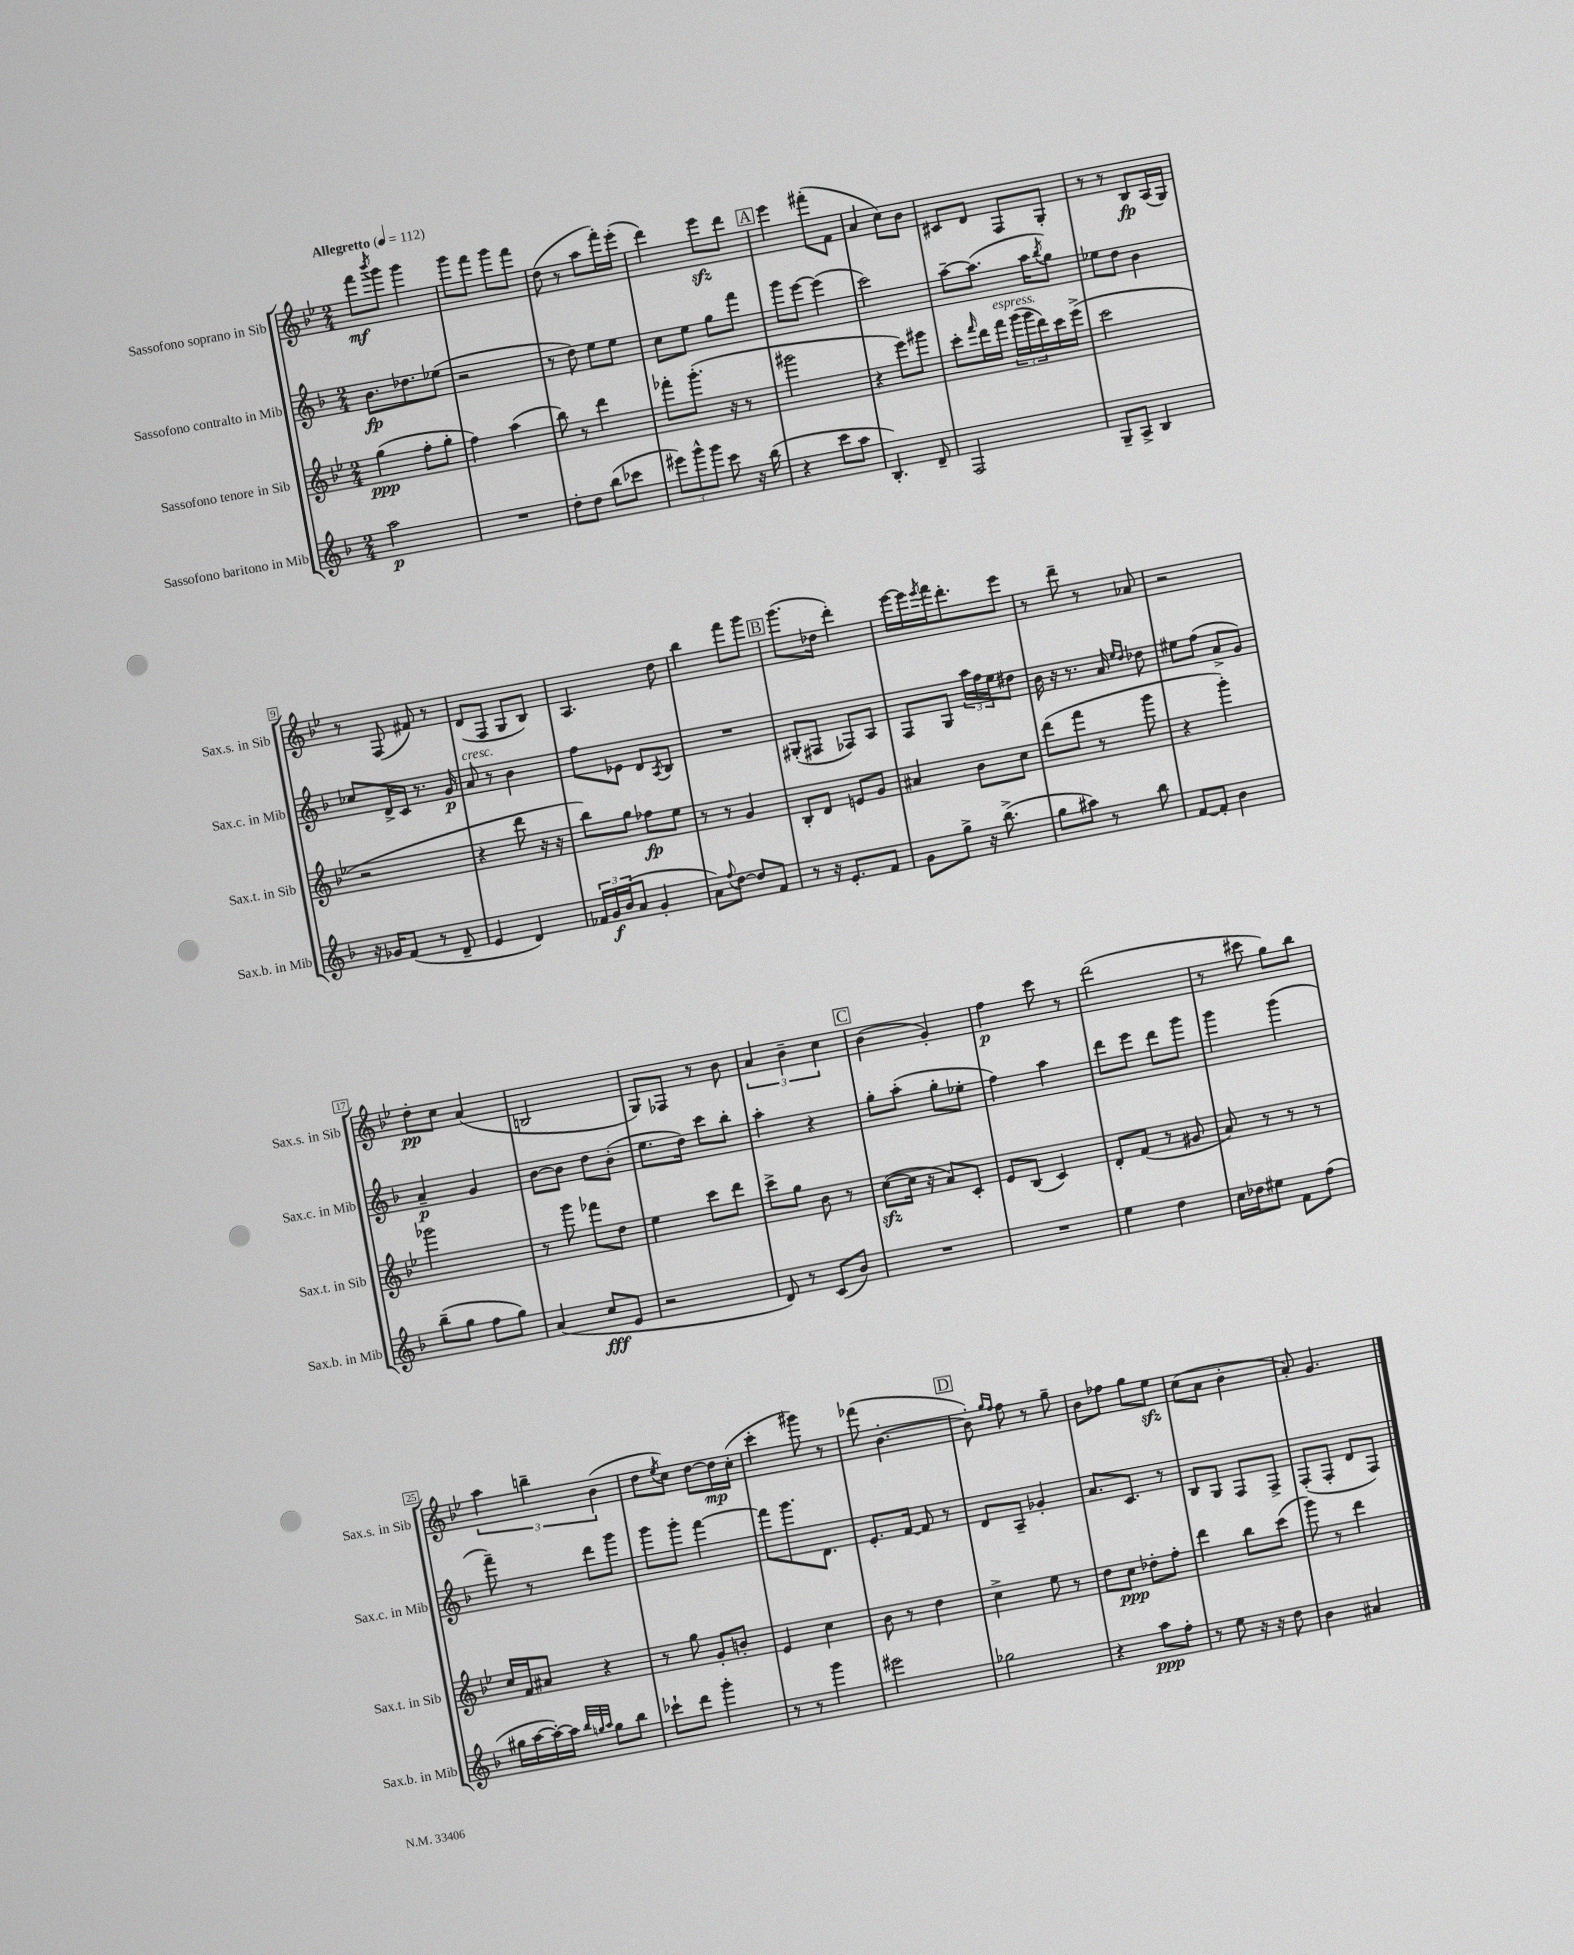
<<
\new StaffGroup <<
\new Staff = "s0" \with { instrumentName = "Sassofono soprano in Sib" shortInstrumentName = "Sax.s. in Sib" } {
    \clef treble \key bes \major \numericTimeSignature \time 2/4 \tempo "Allegretto" 4 = 112
    f'''8\mf \acciaccatura { bes'''8 } g'''8 g'''4 |
    g'''8 f'''8 g'''8 f'''8 |
    d''8( r8 a''8 f'''16-.) ees'''16-.( |
    d'''4) ees'''8\sfz d'''8 |
    \mark \markup { \box "A" } ees'''4 fis'''8-.( f'8 |
    a'4 c''8) bes'8 |
    cis'8 d'8 f8 g8-. |
    r8 r8 bes8\fp a16( g16) |
    r8 f8( fis'8) r8 |
    d'8( f8 g8 bes8) |
    a4. d''8 |
    bes''4 f'''8 g'''8 |
    \mark \markup { \box "B" } g'''8.( des''16 d'''4-.) |
    ees'''16~ ees'''16 \acciaccatura { ees'''8 } f'''16 d'''8.-. ees'''8 |
    r8 d'''8-- r8 aes'8 |
    r2 |
    d''8-.\pp c''8 a'4( |
    b2 |
    g8) fes8 r8 bes'8 |
    \tuplet 3/2 { a'4 bes'4-- c''4 } |
    \mark \markup { \box "C" } bes'4( g'4-.) |
    f''4\p c'''8 r8 |
    d'''2( |
    r8 cis'''8 g''8) bes''8 |
    \tuplet 3/2 { a''4 b''4-- bes'4( } |
    d''8 \acciaccatura { ees''8 } c''8) d''8~ d''16\mp c''16-.( |
    c'''4-. gis'''8) r8 |
    fes'''8( bes'4.~-. |
    \mark \markup { \box "D" } bes'8-.) \grace { g''16 f''16 } f''8 r8 g''8-- |
    bes'8 fes''8 g''8 ees''8\sfz |
    c''8( a'8 bes'4-. |
    a'8-.) g'4. \bar "|." |
}
\new Staff = "s1" \with { instrumentName = "Sassofono contralto in Mib" shortInstrumentName = "Sax.c. in Mib" } {
    \clef treble \key f \major \numericTimeSignature \time 2/4
    bes'8.\fp des''8. ees''8( |
    r2 |
    r8 d''8) e''8 e''8 |
    c''8 e''8 g''8 f'''8 |
    \mark \markup { \box "A" } g'''8 e'''8~ e'''4( |
    c'''2) |
    a''8~-- a''8.( a''16 \acciaccatura { bes''8 } g''8) |
    ees''8 d''8 bes'4 |
    ces''8 d'16-> c'16 r8. g'16\p |
    a'8^\markup { \italic "cresc." } r8 bes'4 |
    f''8 ees'8 d'8 \acciaccatura { a8 } bes8 |
    R2 |
    \mark \markup { \box "B" } gis8-.( fis8 fes8) a8 |
    f8 g8 \tuplet 3/2 { a''16 f''16 e''16 } dis''8 |
    bes'16 r16 r8. a'16 \grace { e''16 d''16 } des''8 |
    eis''8 f''8( a'8-> g'8) |
    a'4--\p g'4 |
    bes'8~ bes'8 d''8 bes'8-.( |
    e''8. d''16) c'''8 bes''8-. |
    a''4-. r4 |
    \mark \markup { \box "C" } g''8-. a''8-.( g''8-. ees''8-. |
    f''4) a''4 |
    d'''8 e'''8 d'''8 g'''8 |
    g'''4 g'''4( |
    f'''8--) r8 d'''8 g'''8 |
    g'''8 g'''8-. f'''4~ |
    f'''8 g'''8. d'8. |
    e'8.-. f'16~ f'8 r8 |
    \mark \markup { \box "D" } d'8 a8-- ges'4-. |
    a'8. c'8. r8 |
    bes8 g8 f8 f8-> |
    f8-.( f8-. d'8 f8) \bar "|." |
}
\new Staff = "s2" \with { instrumentName = "Sassofono tenore in Sib" shortInstrumentName = "Sax.t. in Sib" } {
    \clef treble \key bes \major \numericTimeSignature \time 2/4
    g''4\ppp( f''8-. g''8-. |
    f''4) a''4( |
    bes''8) r8 d'''4 |
    fes'''8-. g'''8.-.( r16 r8 |
    \mark \markup { \box "A" } gis'''2 |
    r4 ees'''8) gis'''8 |
    c'''8-. \grace { f'''16 } d'''16 f'''16^\markup { \italic "espress." } \tuplet 3/2 { g'''16( g'''16 d'''16) } c'''16 ees'''16->( |
    c'''2 |
    r2 |
    r4 d'''8 r16 r16 |
    bes''8) g''8 fes''8\fp ees''8 |
    r8 r8 g'4 |
    \mark \markup { \box "B" } bes8-. d'8 e'8 g'8 |
    ais'4 bes'8 c''8 |
    d'''8( f'''8 r8 g'''8 |
    r4 g'''4-.) |
    ges'''2 |
    r8 g'''8 fes'''8 d''8 |
    ees''4 c'''8 d'''8 |
    c'''8-> g''8 bes'8 r8 |
    \mark \markup { \box "C" } c''8~\sfz( c''16 r16 a'8) c'8-. |
    ees'8 bes8( c'4) |
    d'8-. f'8( r8 gis'8 |
    a'8) r8 r8 r8 |
    c''16 f'16 ais'8 r4 |
    r8 g''8 g'8-. b'8-. |
    ees'4 c''4 |
    bes'8 r8 d''4 |
    \mark \markup { \box "D" } c''4-> ees''8 r8 |
    d''8 c''8\ppp des''8-. f''8-. |
    d'''4 bes''8 c'''8( |
    g'''8) r8 d'''4 \bar "|." |
}
\new Staff = "s3" \with { instrumentName = "Sassofono baritono in Mib" shortInstrumentName = "Sax.b. in Mib" } {
    \clef treble \key f \major \numericTimeSignature \time 2/4
    a''2\p |
    R2 |
    d''8-. d''8 bes''8( ces'''8 |
    \tuplet 3/2 { eis'''8) g'''8-^ g'''8 } c'''8 r16 bes''16( |
    \mark \markup { \box "A" } r4 c'''8 a''8 |
    bes4.-.) d'8-- |
    f2 |
    g8-- a8-> bes4 |
    r16 ges'16 f'8( r8 d'8-- |
    e'4 d'4) |
    \tuplet 3/2 { fes'16 g'16\f bes'16( } a'8 g'4-. |
    a'8) \appoggiatura { f''8 } d''8~ d''8 f'8 |
    \mark \markup { \box "B" } r8 r16 e'8.-. f'8 |
    g'8 g''8-> r16 bes''8.->( |
    g''8 ais''8) r8 bes''8 |
    f'8~ f'8-. bes'4 |
    bes''8--( g''8 f''8 g''8) |
    a'4( c''8\fff e'8 |
    r2 |
    d'8) r8 c'8( bes'8) |
    \mark \markup { \box "C" } R2 |
    R2 |
    e''4 d''4 |
    c''16 des''16 eis''8 f'8 f''8( |
    gis''16 a''16~ a''16~-.) a''16 \grace { bes''32 g''32 a''32 } g''8 bes''8 |
    ces'''8-! d'''8 g'''4-. |
    r8 r8 g'''4 |
    eis'''2 |
    \mark \markup { \box "D" } ges''2 |
    r4 a''8\ppp f''8-. |
    r8 e''8 r16 r16 d''8 |
    bes'4 ais'4 \bar "|." |
}
>>
>>
\layout { \context { \Score \override BarNumber.stencil = #(make-stencil-boxer 0.1 0.3 ly:text-interface::print) } }
